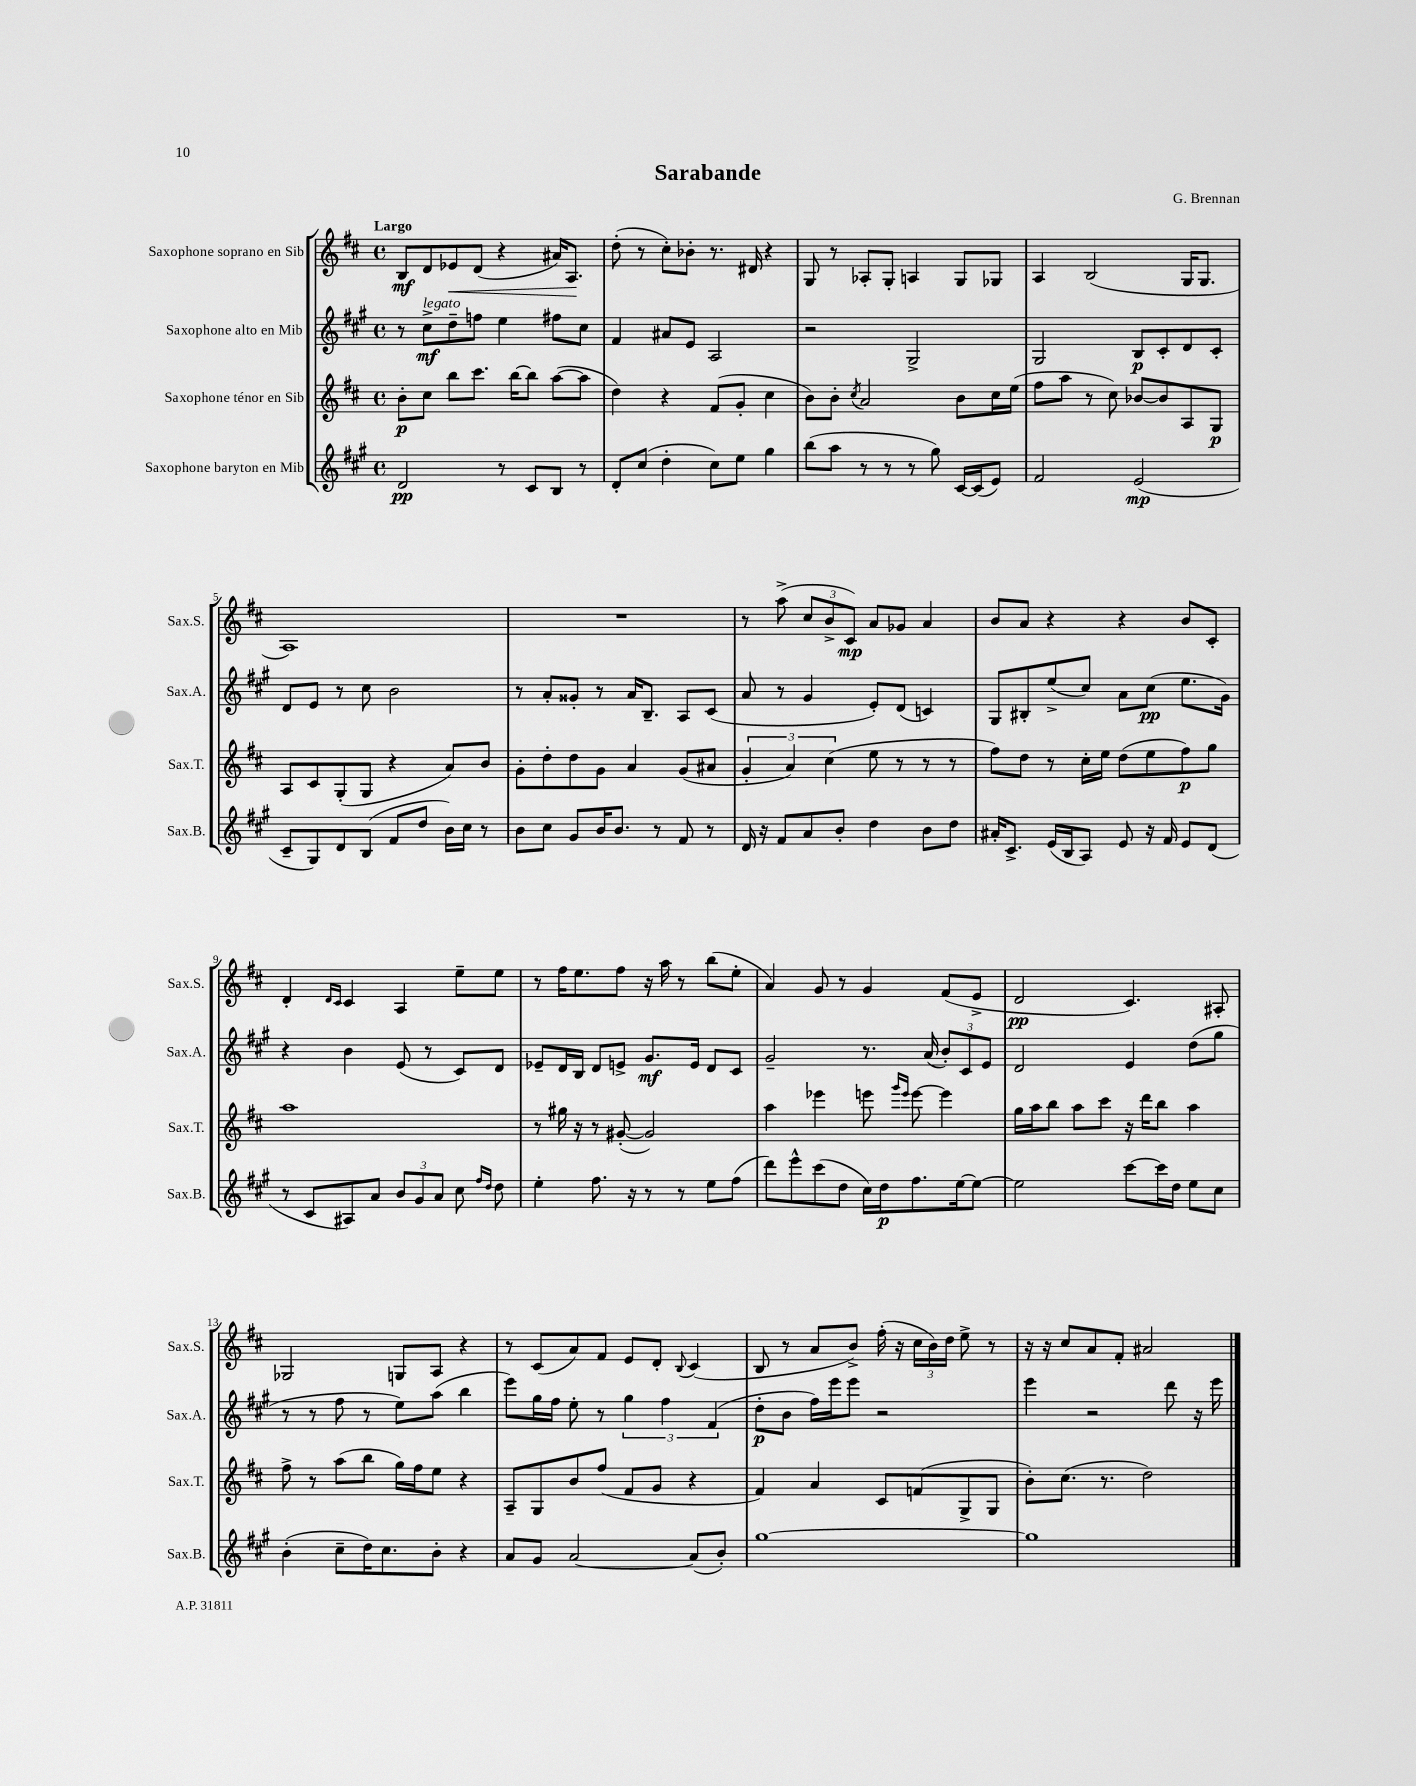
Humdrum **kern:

**kern	**dynam	**kern	**dynam	**kern	**dynam	**kern	**dynam
*part4	*part4	*part3	*part3	*part2	*part2	*part1	*part1
*staff4	*staff4	*staff3	*staff3	*staff2	*staff2	*staff1	*staff1
*I"Saxophone baryton en Mib	*	*I"Saxophone ténor en Sib	*	*I"Saxophone alto en Mib	*	*I"Saxophone soprano en Sib	*
*I'Sax.B.	*	*I'Sax.T.	*	*I'Sax.A.	*	*I'Sax.S.	*
*clefG2	*	*clefG2	*	*clefG2	*	*clefG2	*
*k[f#c#g#]	*	*k[f#c#]	*	*k[f#c#g#]	*	*k[f#c#]	*
*M4/4	*	*M4/4	*	*M4/4	*	*M4/4	*
*met(c)	*	*met(c)	*	*met(c)	*	*met(c)	*
=1	=1	=1	=1	=1	=1	=1	=1
!	!	!	!	!	!	!LO:TX:a:B:t=Largo	!
2d/	pp	8b'\L	p	8r	.	8B/L	mf
!	!	!	!	!LO:TX:a:i:t=legato	!	!	!
.	.	8cc#\J	.	8cc#^\L	mf	8d/	.
!	!	!	!	!	!	!	!LO:HP:b
.	.	8bb\L	.	8dd~\	.	8e-X/	<
.	.	8.ccc#\J	.	8ffn\J	.	(8d/J	.
8r	.	.	.	4ee\	.	4r	.
.	.	[16bb\KL	.	.	.	.	.
8c#/L	.	8bb\J]	.	.	.	.	.
8B/J	.	([8aa\L	.	8ff#X\L	.	16a#X/KL)	.
.	.	.	.	.	.	8.A/J	.
8r	.	8aa\J]	.	8cc#\J	.	.	.
.	.	.	.	.	.	.	[
=2	=2	=2	=2	=2	=2	=2	=2
8d'/L	.	4dd\)	.	4f#/	.	(8dd'\	.
(8cc#/J	.	.	.	.	.	8r	.
4dd'\	.	4r	.	8a#X/L	.	8cc#'\L)	.
.	.	.	.	8e/J	.	8b-X'\J	.
8cc#\L)	.	(8f#/L	.	2A/	.	8.r	.
8ee\J	.	8g'/J	.	.	.	.	.
.	.	.	.	.	.	16d#X/	.
4gg#\	.	4cc#\	.	.	.	4r	.
=3	=3	=3	=3	=3	=3	=3	=3
(8bb\L	.	8b\L)	.	2r	.	8G/	.
8aa\J	.	8b'\J	.	.	.	8r	.
.	.	8qcc#/	.	.	.	.	.
8r	.	2a/	.	.	.	8A-X'/L	.
8r	.	.	.	.	.	8G'/J	.
8r	.	.	.	2G#^/	.	4An/	.
8gg#\)	.	.	.	.	.	.	.
[16c#/LL	.	8b\L	.	.	.	8G/L	.
(16c#/J]	.	.	.	.	.	.	.
8e/J)	.	16cc#\L	.	.	.	8G-X/J	.
.	.	(16ee\JJ	.	.	.	.	.
=4	=4	=4	=4	=4	=4	=4	=4
2f#/	.	8ff#\L	.	2G#/	.	4A/	.
.	.	8aa\J	.	.	.	.	.
.	.	8r	.	.	.	(2B/	.
.	.	8cc#\)	.	.	.	.	.
(2e/	mp	[8b-X/L	.	8B/L	p	.	.
.	.	8b-/]	.	8c#'/	.	.	.
.	.	8A/	.	8d/	.	16G/KL	.
.	.	.	.	.	.	8.G/J	.
.	.	8G/J	p	8c#'/J	.	.	.
!!LO:LB:g=z
=5	=5	=5	=5	=5	=5	=5	=5
8c#~/L	.	8A/L	.	8d/L	.	1A)	.
8G#/)	.	8c#/	.	8e/J	.	.	.
8d/	.	(8G'/	.	8r	.	.	.
(8B/J	.	8G/J	.	8cc#\	.	.	.
8f#/L	.	4r	.	2b\	.	.	.
8dd/J	.	.	.	.	.	.	.
16b\LL)	.	8a/L)	.	.	.	.	.
16cc#\JJ	.	.	.	.	.	.	.
8r	.	8b/J	.	.	.	.	.
=6	=6	=6	=6	=6	=6	=6	=6
8b\L	.	8g'\L	.	8r	.	1r	.
8cc#\J	.	8dd'\	.	8a'/L	.	.	.
8g#/L	.	8dd\	.	8g##X'/J	.	.	.
16b/K	.	8g\J	.	8r	.	.	.
8.b/J	.	.	.	.	.	.	.
.	.	4a/	.	16a/KL	.	.	.
.	.	.	.	8.B~/J	.	.	.
8r	.	.	.	.	.	.	.
8f#/	.	(8g/L	.	8A/L	.	.	.
8r	.	8a#X/J	.	(8c#/J	.	.	.
=7	=7	=7	=7	=7	=7	=7	=7
16d/	.	6g'/	.	8a/	.	8r	.
16r	.	.	.	.	.	.	.
8f#/L	.	.	.	8r	.	(8aa^\	.
.	.	6a/)	.	.	.	.	.
8a/	.	.	.	4g#/	.	12cc#/L	.
.	.	(6cc#\	.	.	.	12b^/	.
8b'/J	.	.	.	.	.	.	.
.	.	.	.	.	.	12c#/J)	mp
4dd\	.	8ee\	.	8e'/L)	.	8a/L	.
.	.	8r	.	(8d/J	.	8g-X/J	.
8b\L	.	8r	.	4cn/)	.	4a/	.
8dd\J	.	8r	.	.	.	.	.
=8	=8	=8	=8	=8	=8	=8	=8
16a#X'/KL	.	8ff#\L)	.	8G#/L	.	8b/L	.
8.c#^/J	.	.	.	.	.	.	.
.	.	8dd\J	.	8B#X'/	.	8a/J	.
(16e/LL	.	8r	.	(8ee^/	.	4r	.
16B/J	.	.	.	.	.	.	.
8A/J)	.	16cc#'\LL	.	8cc#/J)	.	.	.
.	.	16ee\JJ	.	.	.	.	.
8e/	.	(8dd\L	.	8a\L	.	4r	.
16r	.	8ee\	.	(8cc#\J	pp	.	.
16f#/	.	.	.	.	.	.	.
8e/L	.	8ff#\)	p	8.ee\L	.	8b/L	.
(8d/J	.	8gg\J	.	.	.	8c#'/J	.
.	.	.	.	16g#\Jk)	.	.	.
!!LO:LB:g=z
=9	=9	=9	=9	=9	=9	=9	=9
8r	.	1aa	.	4r	.	4d'/	.
8c#/L	.	.	.	.	.	.	.
.	.	.	.	.	.	16qqd/LL	.
.	.	.	.	.	.	16qqc#/JJ	.
8A#X/)	.	.	.	4b\	.	4c#/	.
8a/J	.	.	.	.	.	.	.
12b/L	.	.	.	(8e/	.	4A/	.
12g#/	.	.	.	.	.	.	.
.	.	.	.	8r	.	.	.
12a/J	.	.	.	.	.	.	.
8cc#\	.	.	.	8c#/L)	.	8ee~\L	.
16qqff#/LL	.	.	.	.	.	.	.
16qqdd/JJ	.	.	.	.	.	.	.
8dd\	.	.	.	8d/J	.	8ee\J	.
=10	=10	=10	=10	=10	=10	=10	=10
4ee'\	.	8r	.	8e-X~/L	.	8r	.
.	.	16gg#X\	.	16d/L	.	16ff#\KL	.
.	.	16r	.	16B/JJ	.	8.ee\	.
8.ff#\	.	8r	.	8d/L	.	.	.
.	.	([8g#X'/	.	8en^/J	.	8ff#\J	.
16r	.	.	.	.	.	.	.
8r	.	2g#/])	.	8.g#/L	mf	16r	.
.	.	.	.	.	.	16aa\	.
8r	.	.	.	.	.	8r	.
.	.	.	.	16e/Jk	.	.	.
8ee\L	.	.	.	8d/L	.	(8bb\L	.
(8ff#\J	.	.	.	8c#/J	.	8ee'\J	.
=11	=11	=11	=11	=11	=11	=11	=11
8ddd\L)	.	4aa\	.	2g#~/	.	4a/)	.
8eee^^\	.	.	.	.	.	.	.
(8ccc#\	.	4eee-X\	.	.	.	8g/	.
8dd\J	.	.	.	.	.	8r	.
16cc#\LL)	.	8eeen\	.	8.r	.	4g/	.
16dd\J	p	.	.	.	.	.	.
.	.	16qqggg/LL	.	.	.	.	.
.	.	16qqeee/JJ	.	.	.	.	.
8.ff#\	.	[8eee\	.	.	.	.	.
.	.	.	.	(16a/	.	.	.
.	.	4eee\]	.	12b'/L)	.	(8f#/L	.
[16ee\k	.	.	.	.	.	.	.
.	.	.	.	12c#/	.	.	.
8ee\J_	.	.	.	.	.	8e^/J	.
.	.	.	.	12e/J	.	.	.
=12	=12	=12	=12	=12	=12	=12	=12
2ee\]	.	16gg\LL	.	2d/	.	2d/	pp
.	.	16aa\J	.	.	.	.	.
.	.	8bb\J	.	.	.	.	.
.	.	8aa\L	.	.	.	.	.
.	.	8ccc#\J	.	.	.	.	.
[8ccc#\L	.	16r	.	4e/	.	4.c#/)	.
.	.	16ddd\KL	.	.	.	.	.
16ccc#\L]	.	8bb\J	.	.	.	.	.
16dd\JJ	.	.	.	.	.	.	.
8ee\L	.	4aa\	.	(8dd\L	.	.	.
8cc#\J	.	.	.	8gg#\J	.	8A#X'/	.
!!LO:LB:g=z
=13	=13	=13	=13	=13	=13	=13	=13
(4b'\	.	8ff#^\	.	8r	.	2G-X/	.
.	.	8r	.	8r	.	.	.
8cc#~\L	.	(8aa\L	.	8ff#\	.	.	.
16dd\K)	.	8bb\J	.	8r	.	.	.
8.cc#\	.	.	.	.	.	.	.
.	.	16gg\LL)	.	8ee\L)	.	8Gn/L	.
.	.	16ff#\J	.	.	.	.	.
8b'\J	.	8ee\J	.	(8aa\J	.	8A/J	.
4r	.	4r	.	4bb\	.	4r	.
=14	=14	=14	=14	=14	=14	=14	=14
8a/L	.	8A~/L	.	8eee\L)	.	8r	.
8g#/J	.	8G/	.	16gg#\L	.	(8c#/L	.
.	.	.	.	16ff#\JJ	.	.	.
[2a/	.	8b/	.	8ee'\	.	8a/)	.
.	.	(8ff#/J	.	8r	.	8f#/J	.
.	.	8f#/L	.	6gg#\	.	8e/L	.
.	.	8g/J	.	.	.	8d'/J	.
.	.	.	.	6ff#\	.	.	.
.	.	.	.	.	.	8qqB/	.
(8a/L]	.	4r	.	.	.	(4c#/	.
.	.	.	.	(6f#/	.	.	.
8b'/J)	.	.	.	.	.	.	.
=15	=15	=15	=15	=15	=15	=15	=15
[1gg#	.	4f#/)	.	8dd'\L	p	8B/	.
.	.	.	.	8b\J	.	8r	.
.	.	4a/	.	16ff#\LL)	.	8a/L	.
.	.	.	.	16eee\J	.	.	.
.	.	.	.	8eee\J	.	8b^/J)	.
.	.	8c#/L	.	2r	.	(16ff#'\	.
.	.	.	.	.	.	16r	.
.	.	(8fn/	.	.	.	24cc#\LL	.
.	.	.	.	.	.	24b\)	.
.	.	.	.	.	.	24dd\JJ	.
.	.	8G^/	.	.	.	8ee^\	.
.	.	8G/J	.	.	.	8r	.
=16	=16	=16	=16	=16	=16	=16	=16
1gg#]	.	8b'\L)	.	4eee\	.	16r	.
.	.	.	.	.	.	16r	.
.	.	(8.cc#\J	.	.	.	8cc#/L	.
.	.	.	.	2r	.	8a/	.
.	.	8.r	.	.	.	.	.
.	.	.	.	.	.	8f#'/J	.
.	.	2dd\)	.	.	.	2a#X/	.
.	.	.	.	8ddd\	.	.	.
.	.	.	.	16r	.	.	.
.	.	.	.	16eee\	.	.	.
==	==	==	==	==	==	==	==
*-	*-	*-	*-	*-	*-	*-	*-
